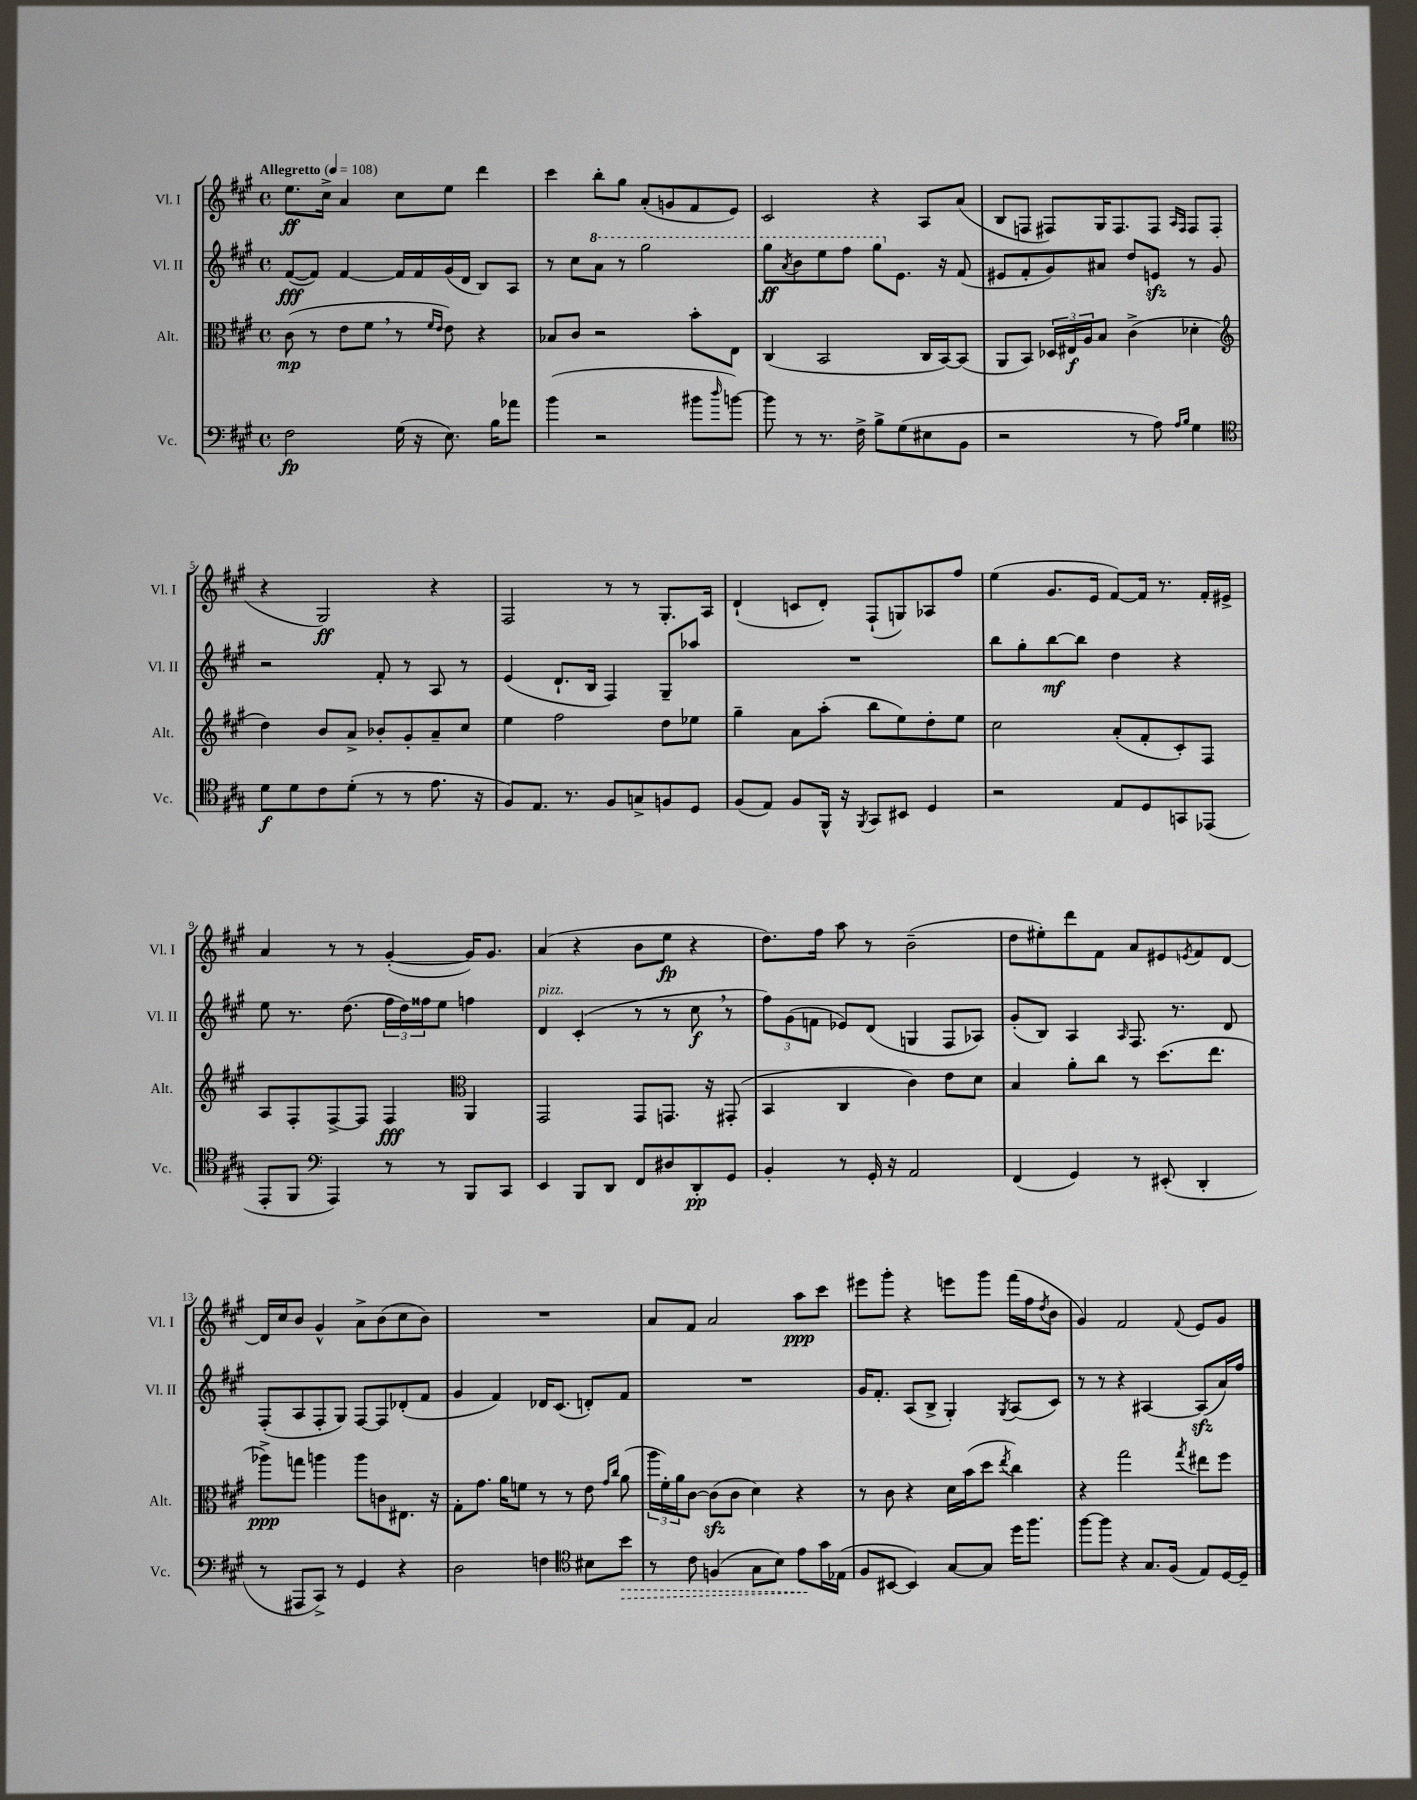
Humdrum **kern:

**kern	**kern	**kern	**kern
*staff4	*staff3	*staff2	*staff1
*clefF4	*clefC3	*clefG2	*clefG2
*k[f#c#g#]	*k[f#c#g#]	*k[f#c#g#]	*k[f#c#g#]
*M4/4	*M4/4	*M4/4	*M4/4
*met(c)	*met(c)	*met(c)	*met(c)
*MM108	*MM108	*MM108	*MM108
2F#	(8c#	([8f#	8.ee
.	8r	8f#])	.
.	.	.	16cc#^
.	8e	[4f#	4a
.	8f#	.	.
(16G#	8r	16f#]	8cc#
16r	.	16f#	.
.	16qqf#	.	.
.	16qqe	.	.
8.E)	8e)	(16g#	8ee
.	.	16d	.
.	4r	8B)	4ddd
16B	.	.	.
8a-	.	8A	.
=	=	=	=
(4b	8B-	8r	4ccc#
.	8c#	8cc#	.
2r	2r	8aa	8bb'
.	.	8r	8gg#
.	.	2ggg#	(8a'
.	.	.	8g
8b#	8b'	.	8f#
16qqdd	.	.	.
[8b)	8E	.	8e)
=	=	=	=
8b]	(4C#	8ggg#	2c#
.	.	8qaa	.
8r	.	8bb	.
8.r	2BB	8eee	.
.	.	8fff#	.
16F#^	.	.	.
8B^	.	8ggg#	4r
(8G#	.	8.e	.
8E#	16C#	.	8A
.	[16BB)	16r	.
8BB	(8BB]	(8f#	(8a
=	=	=	=
2r	8AA	8e#	8B
.	8BB)	8f#'	8F
.	24D-	8g#)	8F#)
.	24E#	.	.
.	24A	.	.
.	8B	8a#	16G#
.	.	.	8.F#
8r	(4c#^	8dd	.
8A)	.	8e	8F#
16qqA	.	.	16qqA
16qqB	.	.	16qqF#
4G#	4d-'	8r	8F#
.	.	8g#	(8F#
=	=	=	=
*clefC4	*clefG2	*	*
8d	4dd)	2r	4r
8d	.	.	.
8c#	8b	.	2G#)
(8d'	8a^	.	.
8r	8b-'	8f#'	.
8r	8g#'	8r	.
8.e	8a~	8A	4r
.	8cc#	8r	.
16r	.	.	.
=	=	=	=
8F#)	4ee	(4e	2F#
8.E	.	.	.
.	2ff#	8.d`	.
8.r	.	.	.
.	.	16B	.
8F#	.	4F#)	8r
8G^	.	.	8r
8F	8dd	8G#~	8.G#'
8D	8ee-	8aa-	.
.	.	.	16A
=	=	=	=
(8F#	4gg#~	1r	(4d`
8E)	.	.	.
8F#	8a	.	8c
16FF#^^	(8aa'	.	8d')
16r	.	.	.
8qFF#	.	.	.
8GG#	8bb	.	(8F#`
8BB#	8ee)	.	8G)
4D	8dd'	.	8A-
.	8ee	.	8ff#
=	=	=	=
2r	2cc#	8bb	(4ee
.	.	8gg#'	.
.	.	[8bb	8.g#
.	.	8bb]	.
.	.	.	16e
8E	(8a'	4dd	[8f#)
8D	8f#'	.	16f#]
.	.	.	8.r
8GG	8c#')	4r	.
(8EE-	8F#	.	16f#'
.	.	.	16e#^
=	=	=	=
8EE'	8A	8ee	4a
8FF#	8F#'	8.r	.
*clefF4	*	*	*
4AAA)	[8F#^	.	8r
.	.	(8.dd	.
.	8F#]	.	8r
8r	4F#	24ff#	([4g#'
.	.	24dd)	.
.	.	24ff##	.
8r	.	8ee	.
*	*clefC3	*	*
8BBB	4AA	4ff	16g#])
.	.	.	8.g#
8CC#	.	.	.
=	=	=	=
4EE	2GG#	4d	(4a
8BBB	.	(4c#'	4r
8DD	.	.	.
8FF#	8GG#	8r	8b
8D#	8.GG	8r	8ee
8DD'	.	8cc#	4r
.	16r	.	.
8GG#	(8GG#'	8r	.
=	=	=	=
4BB'	4BB	12ff#)	8.dd)
.	.	(12g#	.
.	.	12f	.
.	.	.	16ff#
8r	4C#	8e-)	8aa
16GG#'	.	(8d	8r
16r	.	.	.
2AA	4c#)	4G	(2b~
.	8e	8F#	.
.	8d	8A-)	.
=	=	=	=
(4FF#	4B	(8g#'	8dd
.	.	8B)	8ee#')
4GG#)	8a'	4A	8ddd
.	8cc#	.	8f#
.	.	16qqA	.
8r	8r	8.F#	8a
(8EE#'	(8.dd	.	8e#
.	.	8.r	.
.	.	.	8qe
4DD'	.	.	8f#
.	8.ee	.	.
.	.	8d	[8d
=	=	=	=
8r	8aa-^)	(8F#'	16d]
.	.	.	16cc#
8AAA#	8gg	8A	8b
8CC#^)	4aa	8F#'	4g#^^
8r	.	8G#)	.
4GG#	8aa	[8F#	8a^
.	8c	8F#]	(8b
4r	8.E#	(8d-'	8cc#
.	.	8f#	8b)
.	16r	.	.
=	=	=	=
2D	8G#'	4g#	1r
.	8.g#	.	.
.	.	4f#)	.
.	16a	.	.
.	8f	.	.
4F	8r	16d-	.
.	.	(8.c#	.
.	8r	.	.
*clefC4	*	*	*
8B#	8e	8d')	.
.	16qqg#	.	.
.	16qqcc#	.	.
8b	(8a	8f#	.
=	=	=	=
8r	24aa	1r	8a
.	24f#')	.	.
.	24a	.	.
8c#	[8c#	.	8f#
(4F	(8c#]	.	2a
.	8c#	.	.
8G#	4d)	.	.
8B)	.	.	.
8e	4r	.	8aa
16g#	.	.	8ccc#
(16E-	.	.	.
=	=	=	=
8F#	8r	16g#	8eee#
.	.	8.f#'	.
[8BB#	8c#	.	8ggg#'
4BB#])	4r	(8A	4r
.	.	8B^	.
[8G#	16d	4G#')	8eee
.	(16b	.	.
8G#]	8dd	.	8ggg#
.	8qee	8qG#	.
16dd	4cc#)	(8A	(16fff#
8.ff#	.	.	16ff#
.	.	.	8qdd
.	.	8c#)	8b
=	=	=	=
[8ff#	4r	8r	4g#)
8ff#]	.	8r	.
4r	2gg#	4r	2f#
8.G#	.	[4A#	.
(16F#	.	.	.
.	8qgg#	.	8qqf#
8E)	8ee#	(8A#]	8e
[16D	8ff#	16a)	8g#
16D~]	.	16ff#	.
==	==	==	==
*-	*-	*-	*-
